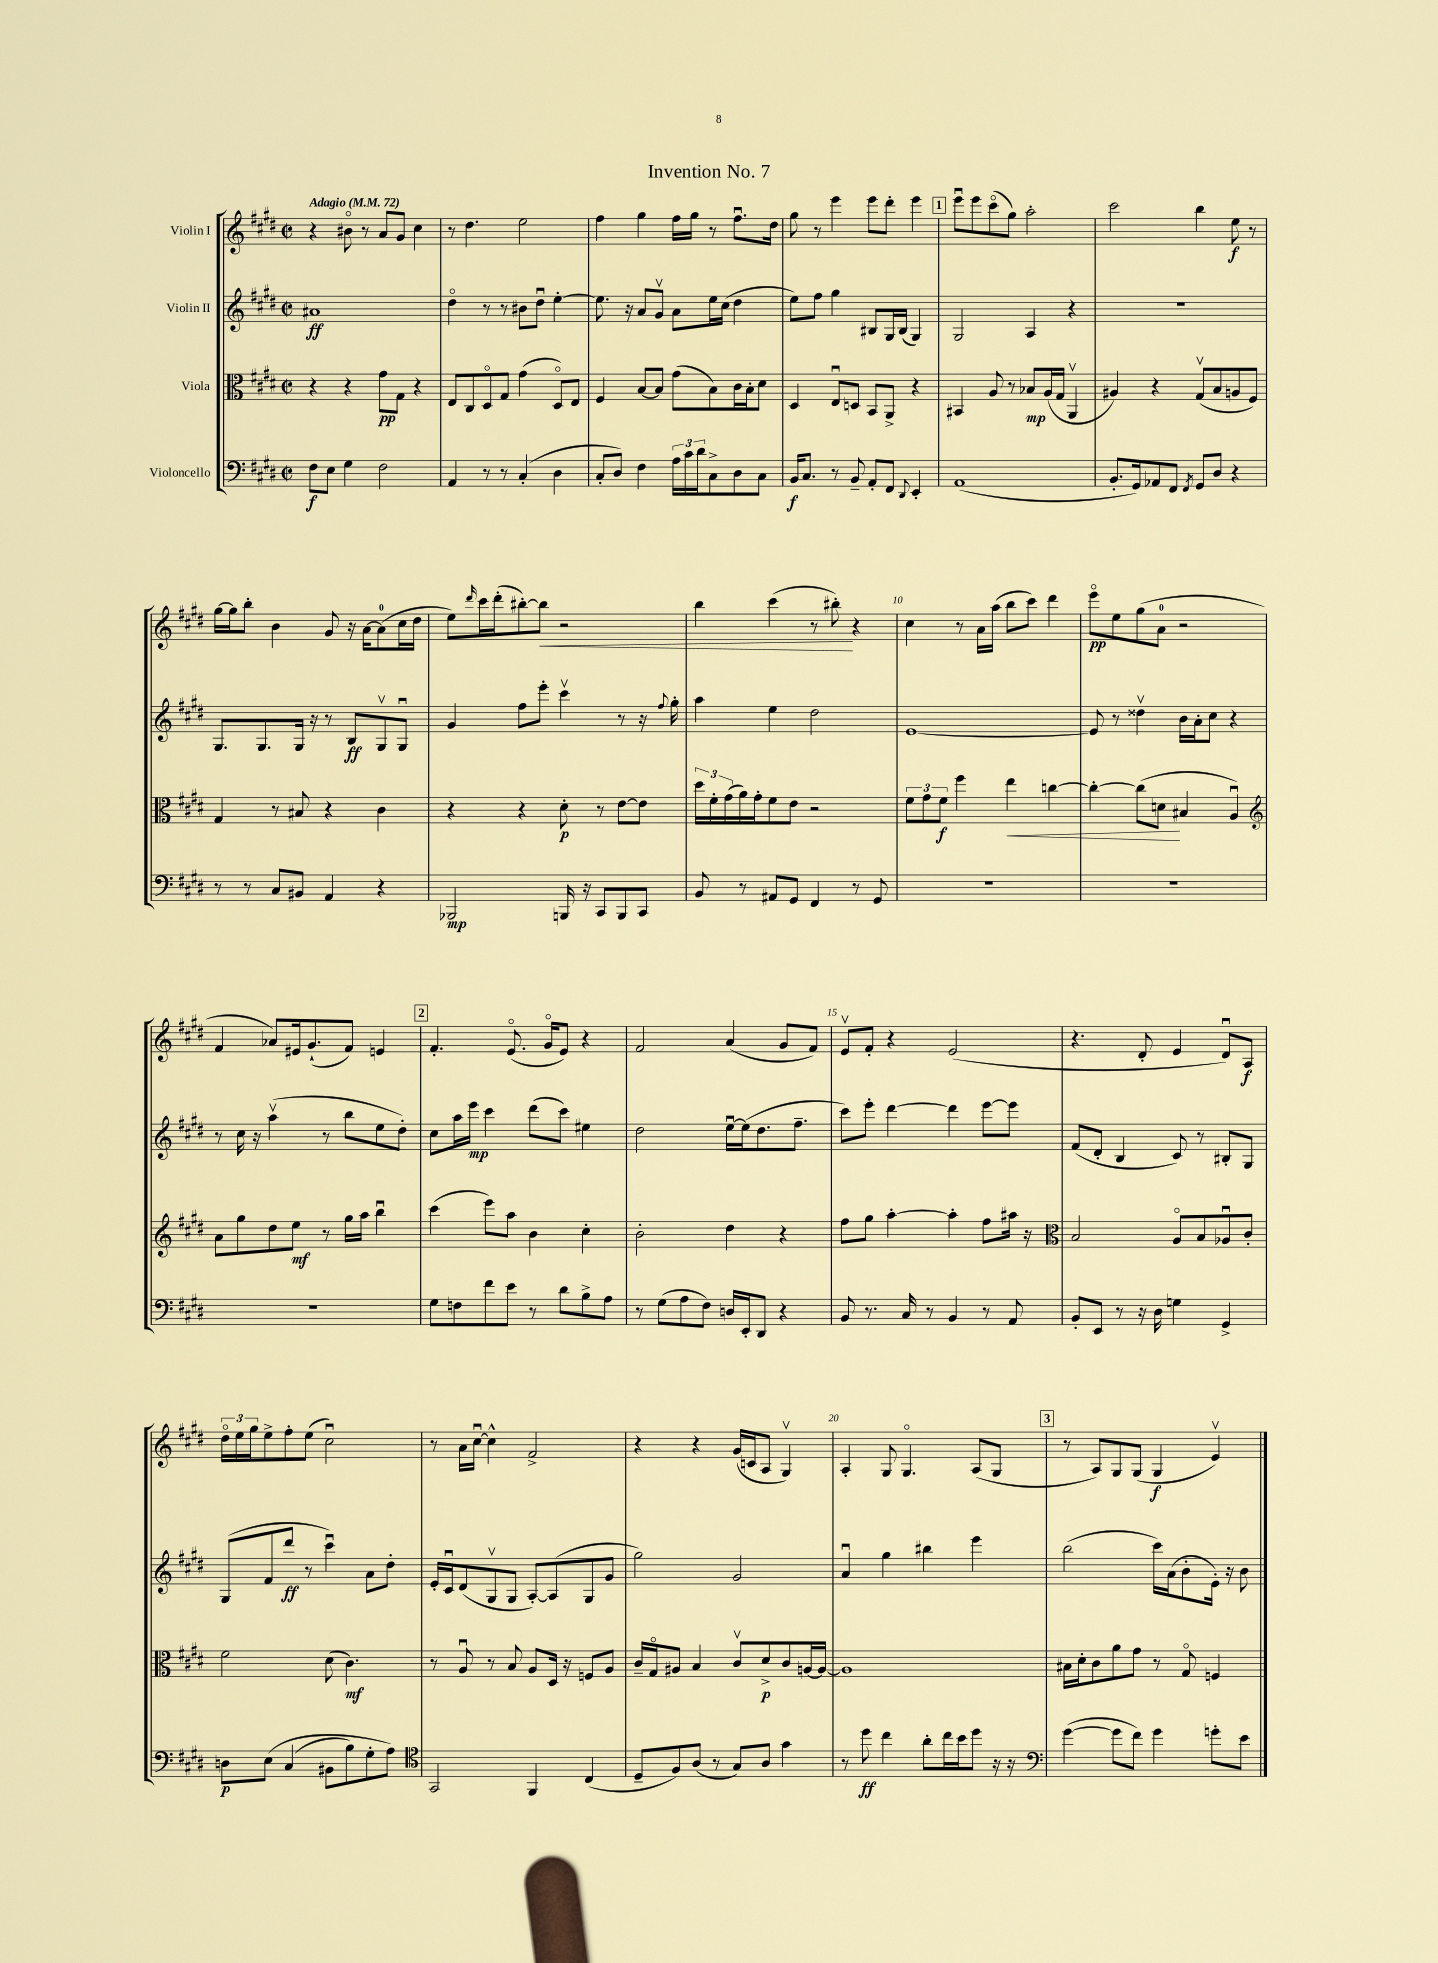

**kern	**dynam	**kern	**dynam	**kern	**dynam	**kern	**dynam
*part4	*part4	*part3	*part3	*part2	*part2	*part1	*part1
*staff4	*staff4	*staff3	*staff3	*staff2	*staff2	*staff1	*staff1
*I"Violoncello	*	*I"Viola	*	*I"Violin II	*	*I"Violin I	*
*clefF4	*	*clefC3	*	*clefG2	*	*clefG2	*
*k[f#c#g#d#]	*	*k[f#c#g#d#]	*	*k[f#c#g#d#]	*	*k[f#c#g#d#]	*
*M2/2	*	*M2/2	*	*M2/2	*	*M2/2	*
*met(c|)	*	*met(c|)	*	*met(c|)	*	*met(c|)	*
*MM72	*	*MM72	*	*MM72	*	*MM72	*
=1	=1	=1	=1	=1	=1	=1	=1
!	!	!	!	!	!	!LO:TX:a:B:t=Adagio	!
8F#\L	f	4r	.	1a#X	ff	4r	.
8E\J	.	.	.	.	.	.	.
4G#\	.	4r	.	.	.	8b#X\	.
.	.	.	.	.	.	8r	.
2F#\	.	8g#\L	pp	.	.	8a/L	.
.	.	8G#\J	.	.	.	8g#/J	.
.	.	4r	.	.	.	4cc#\	.
=2	=2	=2	=2	=2	=2	=2	=2
4AA/	.	8E/L	.	4dd#\	.	8r	.
.	.	8C#/	.	.	.	4.dd#\	.
8r	.	8D#/	.	8r	.	.	.
8r	.	8G#/J	.	8r	.	.	.
(4C#'/	.	(4g#\	.	8b#X\L	.	2ee\	.
.	.	.	.	8dd#u\J	.	.	.
4D#\	.	8D#/L)	.	[4ee'\	.	.	.
.	.	8E/J	.	.	.	.	.
=3	=3	=3	=3	=3	=3	=3	=3
8C#'/L	.	4F#/	.	8.ee\]	.	4ff#\	.
8D#/J)	.	.	.	.	.	.	.
.	.	.	.	16r	.	.	.
4F#\	.	[8B/L	.	8a/L	.	4gg#\	.
.	.	8B/J]	.	8g#v/J	.	.	.
24A\LL	.	(8g#\L	.	8a\L	.	16ff#\LL	.
24c#\	.	.	.	.	.	.	.
.	.	.	.	.	.	16gg#\JJ	.
24d#\J	.	.	.	.	.	.	.
8C#^\	.	8B\)	.	16ee\L	.	8r	.
.	.	.	.	(16cc#\JJ	.	.	.
8D#\	.	16c#\L	.	4dd#\	.	8.ff#u\L	.
.	.	16B'\J	.	.	.	.	.
8C#\J	.	8d#\J	.	.	.	.	.
.	.	.	.	.	.	16dd#\Jk	.
=4	=4	=4	=4	=4	=4	=4	=4
16BB/KL	f	4D#/	.	8ee\L)	.	8gg#\	.
8.C#/J	.	.	.	.	.	.	.
.	.	.	.	8ff#\J	.	8r	.
8r	.	8Eu/L	.	4gg#\	.	4eee\	.
8BB~/	.	8Dn/J	.	.	.	.	.
8AA'/L	.	8BB/L	.	8B#X/L	.	8eee\L	.
8FF#/J	.	8AA^/J	.	16G#/L	.	8ddd#'\J	.
.	.	.	.	(16B#/JJ	.	.	.
8qqDD#/	.	.	.	.	.	.	.
4EE'/	.	4r	.	4G#/)	.	4eee\	.
!!LO:REH:place=s1:t=1
=5	=5	=5	=5	=5	=5	=5	=5
(1AA	.	4BB#X/	.	2G#/	.	8eeeu\L	.
.	.	.	.	.	.	8eee\	.
.	.	8A/	.	.	.	(8ccc#\	.
.	.	8r	.	.	.	8gg#\J)	.
.	.	8B-X/L	mp	4A/	.	2aa'\	.
.	.	(16A/L	.	.	.	.	.
.	.	16G#/JJ	.	.	.	.	.
.	.	4AAv/	.	4r	.	.	.
=6	=6	=6	=6	=6	=6	=6	=6
8.BB'/L	.	4A#X/)	.	1r	.	2ccc#\	.
16GG#/k)	.	.	.	.	.	.	.
8AA-X/	.	4r	.	.	.	.	.
8FF#/J	.	.	.	.	.	.	.
8qFF#/	.	.	.	.	.	.	.
8GG#/L	.	(8G#v/L	.	.	.	4bb\	.
8D#/J	.	8B/	.	.	.	.	.
4r	.	8An/	.	.	.	8ee\	f
.	.	8F#/J)	.	.	.	8r	.
!!LO:LB:g=z
=7	=7	=7	=7	=7	=7	=7	=7
8r	.	4G#/	.	8.G#/L	.	[16gg#\LL	.
.	.	.	.	.	.	16gg#\J]	.
8r	.	.	.	.	.	8bb'\J	.
.	.	.	.	8.G#/	.	.	.
8C#/L	.	8r	.	.	.	4b\	.
8BB#X/J	.	8B#X/	.	16G#/Jk	.	.	.
.	.	.	.	16r	.	.	.
4AA/	.	4r	.	8r	.	8g#/	.
.	.	.	.	8B/L	ff	16r	.
.	.	.	.	.	.	[16a\KL	.
4r	.	4c#\	.	8G#v/	.	(8a\]	.
.	.	.	.	8G#u/J	.	16cc#\L	.
.	.	.	.	.	.	16dd#\JJ	.
=8	=8	=8	=8	=8	=8	=8	=8
2BBB-X/	mp	4r	.	4g#/	.	8ee\L)	.
.	.	.	.	.	.	16qqddd#/	.
.	.	.	.	.	.	16ccc#\L	.
.	.	.	.	.	.	(16ddd#'\J	.
.	.	4r	.	8ff#\L	.	[8bb#X'\)	.
!	!	!	!	!	!	!	!LO:HP:b
.	.	.	.	8eee'\J	.	8bb#\J]	<
16BBBn/	.	8d#'\	p	4ccc#v\	.	2r	.
16r	.	.	.	.	.	.	.
8CC#/L	.	8r	.	.	.	.	.
8BBB/	.	[8e\L	.	8r	.	.	.
8CC#/J	.	8e\J]	.	16r	.	.	.
.	.	.	.	8qqff#/	.	.	.
.	.	.	.	16gg#'\	.	.	.
=9	=9	=9	=9	=9	=9	=9	=9
8BB/	.	24dd#\LL	.	4aa\	.	4bb\	.
.	.	24f#'\	.	.	.	.	.
.	.	(24g#\	.	.	.	.	.
8r	.	16a\)	.	.	.	.	.
.	.	16g#'\J	.	.	.	.	.
8AA#X/L	.	8f#\	.	4ee\	.	(4ccc#\	.
8GG#/J	.	8e\J	.	.	.	.	.
4FF#/	.	2r	.	2dd#\	.	8r	.
.	.	.	.	.	.	8bb#X'\)	.
8r	.	.	.	.	.	4r	[
8GG#/	.	.	.	.	.	.	.
=10	=10	=10	=10	=10	=10	=10	=10
1r	.	12f#\L	.	[1e	.	4cc#\	.
.	.	12g#\	.	.	.	.	.
.	.	12f#\J	f	.	.	.	.
.	.	4ff#\	.	.	.	8r	.
.	.	.	.	.	.	16a\LL	.
.	.	.	.	.	.	(16aa\JJ	.
!	!	!	!LO:HP:b	!	!	!	!
.	.	4ee\	<	.	.	8bb\L	.
.	.	.	.	.	.	8ccc#\J)	.
.	.	[4ccn\	.	.	.	4ddd#\	.
=11	=11	=11	=11	=11	=11	=11	=11
1r	.	4cc'\_	.	8e/]	.	8eee\L	pp
.	.	.	.	8r	.	8ee\	.
.	.	(8cc\L]	.	4dd##Xv\	.	(8gg#\	.
.	.	8dn\J	.	.	.	8a\J	.
.	.	4B#X/	[	16b\LL	.	2r	.
.	.	.	.	16a'\J	.	.	.
.	.	.	.	8cc#\J	.	.	.
.	.	4Au/)	.	4r	.	.	.
!!LO:LB:g=z
=12	=12	=12	=12	=12	=12	=12	=12
*	*	*clefG2	*	*	*	*	*
1r	.	8a\L	.	8r	.	4f#/	.
.	.	8gg#\	.	16cc#\	.	.	.
.	.	.	.	16r	.	.	.
.	.	8dd#\	.	(4aav\	.	8a-X/L)	.
.	.	8ee\J	mf	.	.	16e#X/k	.
.	.	.	.	.	.	(8.g#`/	.
.	.	8r	.	8r	.	.	.
.	.	16gg#\LL	.	8bb\L	.	8f#/J)	.
.	.	16aa\JJ	.	.	.	.	.
.	.	4bbu\	.	8ee\	.	4en/	.
.	.	.	.	8dd#'\J)	.	.	.
!!LO:REH:place=s1:t=2
=13	=13	=13	=13	=13	=13	=13	=13
8G#\L	.	(4ccc#\	.	8cc#\L	.	4.f#'/	.
8Fn\	.	.	.	16aa\L	.	.	.
.	.	.	.	16eee\JJ	mp	.	.
8f#\	.	8eee\L)	.	4ccc#\	.	.	.
8e\J	.	8aa\J	.	.	.	(8.e/	.
8r	.	4b\	.	(8ddd#\L	.	.	.
.	.	.	.	.	.	16g#/KL	.
8d#\L	.	.	.	8ccc#\J)	.	8e/J)	.
8B^\	.	4cc#'\	.	4ee#X\	.	4r	.
8A\J	.	.	.	.	.	.	.
=14	=14	=14	=14	=14	=14	=14	=14
8r	.	2b'\	.	2dd#\	.	2f#/	.
(8G#\L	.	.	.	.	.	.	.
8A\	.	.	.	.	.	.	.
8F#\J)	.	.	.	.	.	.	.
16Dn/LL	.	4dd#\	.	[16eeu\LL	.	(4a/	.
16EE'/J	.	.	.	(16ee\J]	.	.	.
8DD#/J	.	.	.	8.dd#\	.	.	.
4r	.	4r	.	.	.	8g#/L	.
.	.	.	.	8.ff#~\J	.	.	.
.	.	.	.	.	.	8f#/J)	.
=15	=15	=15	=15	=15	=15	=15	=15
8BB/	.	8ff#\L	.	8ccc#\L)	.	8ev/L	.
8.r	.	8gg#\J	.	8eee'\J	.	8f#'/J	.
.	.	[4aa'\	.	[4ddd#\	.	4r	.
16C#/	.	.	.	.	.	.	.
8r	.	.	.	.	.	.	.
4BB/	.	4aa'\]	.	4ddd#\]	.	(2e/	.
8r	.	8ff#\L	.	[8eee\L	.	.	.
8AA/	.	16aa#X\Jk	.	8eee\J]	.	.	.
.	.	16r	.	.	.	.	.
=16	=16	=16	=16	=16	=16	=16	=16
*	*	*clefC3	*	*	*	*	*
8BB'/L	.	2B/	.	(8f#/L	.	4.r	.
8EE/J	.	.	.	8d#'/J	.	.	.
8r	.	.	.	4B/	.	.	.
16r	.	.	.	.	.	8d#'/	.
16D#\	.	.	.	.	.	.	.
4Gn\	.	8A/L	.	8c#/)	.	4e/	.
.	.	8B/	.	8r	.	.	.
4GG#^/	.	8A-Xu/	.	8B#X'/L	.	8d#u/L)	.
.	.	8c#'/J	.	8G#/J	.	8A/J	f
!!LO:LB:g=z
=17	=17	=17	=17	=17	=17	=17	=17
8Dn\L	p	2f#\	.	(8G#/L	.	24dd#\LL	.
.	.	.	.	.	.	24ee\	.
.	.	.	.	.	.	24gg#\J	.
(8E\J	.	.	.	8f#/	.	8ee^\	.
(4C#/	.	.	.	8ddd#/J	ff	8ff#'\	.
.	.	.	.	8r	.	(8ee\J	.
8BB#X\L	.	(8d#\	.	4ccc#u\)	.	2cc#u\)	.
8B\)	.	4.c#\)	mf	.	.	.	.
8G#'\	.	.	.	8a\L	.	.	.
8A\J)	.	.	.	8dd#'\J	.	.	.
=18	=18	=18	=18	=18	=18	=18	=18
*clefC4	*	*	*	*	*	*	*
2GG#/	.	8r	.	16e'/LL	.	8r	.
.	.	.	.	16c#u/J	.	.	.
.	.	8Au/	.	(8d#/	.	16a\LL	.
.	.	.	.	.	.	[16cc#u\JJ	.
.	.	8r	.	8G#v/	.	4cc#^^\]	.
.	.	8B/	.	8G#/J	.	.	.
4FF#/	.	8A/L	.	[8A'/L)	.	2f#^/	.
.	.	16D#/Jk	.	(8A/]	.	.	.
.	.	16r	.	.	.	.	.
(4C#/	.	8Fn/L	.	8G#/	.	.	.
.	.	8A/J	.	8g#/J	.	.	.
=19	=19	=19	=19	=19	=19	=19	=19
8D#~/L	.	16c#~/LL	.	2gg#\)	.	4r	.
.	.	16G#/J	.	.	.	.	.
8F#/)	.	8A#X/J	.	.	.	.	.
(8A/J	.	4B/	.	.	.	4r	.
8r	.	.	.	.	.	.	.
8G#/L)	.	8c#v/L	.	2g#/	.	(16g#/LL	.
.	.	.	.	.	.	16cn/J	.
8A/J	.	8d#^/	p	.	.	8A/J	.
4g#\	.	8c#/	.	.	.	4G#v/)	.
.	.	[16An/L	.	.	.	.	.
.	.	16A/JJ_	.	.	.	.	.
=20	=20	=20	=20	=20	=20	=20	=20
8r	.	1A]	.	4au/	.	4A'/	.
8dd#\	ff	.	.	.	.	.	.
4cc#\	.	.	.	4gg#\	.	8G#/	.
.	.	.	.	.	.	4.G#/	.
8a'\L	.	.	.	4bb#X\	.	.	.
16cc#\L	.	.	.	.	.	.	.
16b\J	.	.	.	.	.	.	.
8dd#\J	.	.	.	4eee\	.	(8A/L	.
16r	.	.	.	.	.	8G#/J	.
16r	.	.	.	.	.	.	.
!!LO:REH:place=s1:t=3
=21	=21	=21	=21	=21	=21	=21	=21
*clefF4	*	*	*	*	*	*	*
([4g#\	.	16B#X\LL	.	(2bb\	.	8r	.
.	.	16d#'\J	.	.	.	.	.
.	.	8c#\	.	.	.	8A/L)	.
8g#\L]	.	8a\	.	.	.	8G#/	.
8f#\J)	.	8g#\J	.	.	.	(8G#/J	.
4g#\	.	8r	.	16ccc#\LL)	.	4G#/	f
.	.	.	.	(16a\J	.	.	.
.	.	8G#/	.	8b'\	.	.	.
8gn'\L	.	4Fn/	.	16e'\Jk)	.	4ev/)	.
.	.	.	.	16r	.	.	.
8e\J	.	.	.	8b\	.	.	.
==	==	==	==	==	==	==	==
*-	*-	*-	*-	*-	*-	*-	*-
